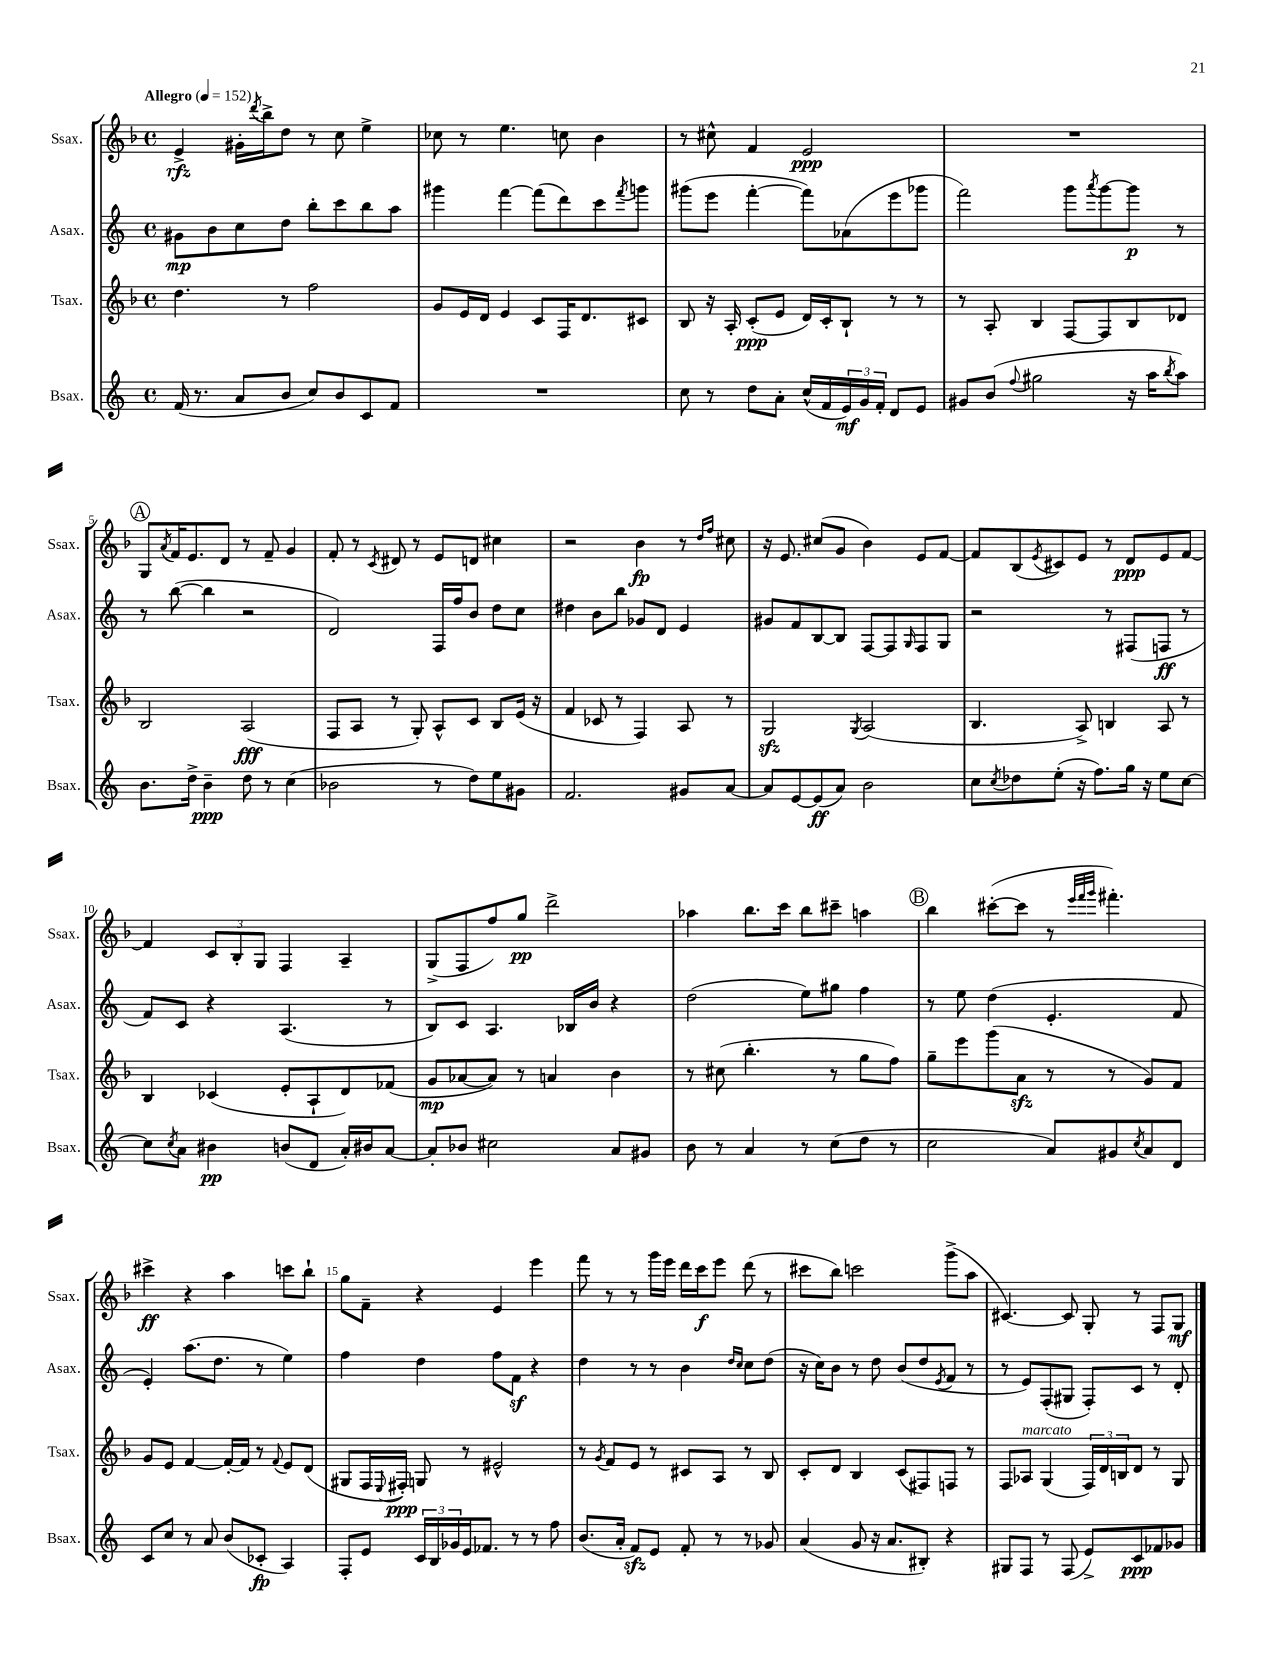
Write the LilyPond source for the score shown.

<<
\new StaffGroup <<
\new Staff = "s0" \with { instrumentName = "Ssax." shortInstrumentName = "Ssax." } {
    \clef treble \key f \major \defaultTimeSignature \time 4/4 \tempo "Allegro" 4 = 152
    e'4->\rfz gis'16-. \acciaccatura { d'''8 } bes''16-> d''8 r8 c''8 e''4-> |
    ces''8 r8 e''4. c''8 bes'4 |
    r8 cis''8-^ f'4 e'2\ppp |
    R1 |
    \mark \markup { \circle "A" } g8 \acciaccatura { a'8 } f'16 e'8. d'8 r8 f'8-- g'4 |
    f'8-. r8 \acciaccatura { c'8 } dis'8 r8 e'8 d'8 cis''4 |
    r2 bes'4\fp r8 \grace { d''16 f''16 } cis''8 |
    r16 e'8. cis''8( g'8 bes'4) e'8 f'8~ |
    f'8 bes8( \acciaccatura { e'8 } cis'8) e'8 r8 d'8\ppp e'8 f'8~ |
    f'4 \tuplet 3/2 { c'8 bes8-. g8 } f4 a4-- |
    g8->( f8 f''8) g''8\pp d'''2-> |
    aes''4 bes''8. c'''16 bes''8 cis'''8-- a''4 |
    \mark \markup { \circle "B" } bes''4 cis'''8~-.( cis'''8 r8 \grace { e'''32 f'''32 g'''32 } fis'''4.-.) |
    cis'''4->\ff r4 a''4 c'''8 bes''8-! |
    g''8 f'8-- r4 e'4 e'''4 |
    f'''8 r8 r8 g'''16 e'''16 d'''16 c'''16\f e'''8 d'''8( r8 |
    cis'''8 bes''8) c'''2 g'''8->( a''8 |
    cis'4.~) cis'8 g8-. r8 f8 g8\mf \bar "|." |
}
\new Staff = "s1" \with { instrumentName = "Asax." shortInstrumentName = "Asax." } {
    \clef treble \key c \major \defaultTimeSignature \time 4/4
    gis'8\mp b'8 c''8 d''8 b''8-. c'''8 b''8 a''8 |
    gis'''4 f'''4~ f'''8( d'''8) c'''8 \acciaccatura { f'''8 } g'''8 |
    gis'''8( e'''8 f'''4~-. f'''8) aes'8( e'''8 ges'''8 |
    f'''2) g'''8 \acciaccatura { a'''8 } g'''8~ g'''8\p r8 |
    \mark \markup { \circle "A" } r8 b''8~( b''4 r2 |
    d'2) f16 f''16 b'8 d''8 c''8 |
    dis''4 b'8 b''8 ges'8 d'8 e'4 |
    gis'8 f'8 b8~ b8 f8~ f8 \grace { g16 } f8 g8 |
    r2 r8 fis8( f8\ff r8 |
    f'8) c'8 r4 a4.( r8 |
    b8) c'8 a4. bes16 b'16 r4 |
    d''2( e''8) gis''8 f''4 |
    \mark \markup { \circle "B" } r8 e''8 d''4( e'4.-. f'8 |
    e'4-.) a''8.( d''8. r8 e''4) |
    f''4 d''4 f''8 f'8\sf r4 |
    d''4 r8 r8 b'4 \grace { d''16 c''16 } c''8 d''8( |
    r16 c''16) b'8 r8 d''8 b'8( d''8 \acciaccatura { e'8 } f'8 r8 |
    r8 e'8) f8-.( gis8 f8-.) c'8 r8 d'8-. \bar "|." |
}
\new Staff = "s2" \with { instrumentName = "Tsax." shortInstrumentName = "Tsax." } {
    \clef treble \key f \major \defaultTimeSignature \time 4/4
    d''4. r8 f''2 |
    g'8 e'16 d'16 e'4 c'8 f16 d'8. cis'8 |
    bes8 r16 a16-. c'8-.\ppp( e'8 d'16) c'16-. bes8-! r8 r8 |
    r8 a8-. bes4 f8~ f8 bes8 des'8 |
    \mark \markup { \circle "A" } bes2 a2\fff( |
    f8 a8 r8 g8-.) a8-^ c'8 bes8 e'16( r16 |
    f'4 ces'8 r8 f4) a8 r8 |
    g2\sfz \acciaccatura { g8 } a2( |
    bes4. a8->) b4 a8 r8 |
    bes4 ces'4( e'8-. a8-! d'8) fes'8( |
    g'8\mp aes'8~ aes'8) r8 a'4 bes'4 |
    r8 cis''8( bes''4.-. r8 g''8 f''8) |
    \mark \markup { \circle "B" } g''8-- e'''8 g'''8( a'8\sfz r8 r8 g'8) f'8 |
    g'8 e'8 f'4~ f'16~-. f'16 r8 \appoggiatura { f'8 } e'8 d'8( |
    gis8 f16 \appoggiatura { e8 } fis16-.\ppp) g8 r8 eis'2-^ |
    r8 \acciaccatura { g'8 } f'8 e'8 r8 cis'8 a8 r8 bes8 |
    c'8-. d'8 bes4 c'8( fis8) f8 r8 |
    f8 aes8^\markup { \italic "marcato" } g4( \tuplet 3/2 { f16) d'16 b16 } d'8 r8 g8 \bar "|." |
}
\new Staff = "s3" \with { instrumentName = "Bsax." shortInstrumentName = "Bsax." } {
    \clef treble \key c \major \defaultTimeSignature \time 4/4
    f'16( r8. a'8 b'8 c''8) b'8 c'8 f'8 |
    R1 |
    c''8 r8 d''8 a'8-. c''16-^( f'16 \tuplet 3/2 { e'16\mf) g'16 f'16-. } d'8 e'8 |
    gis'8 b'8( \appoggiatura { f''8 } gis''2 r16 a''16 \acciaccatura { b''8 } a''8) |
    \mark \markup { \circle "A" } b'8. d''16-> b'4--\ppp d''8 r8 c''4( |
    bes'2 r8 d''8) e''8 gis'8 |
    f'2. gis'8 a'8~ |
    a'8 e'8~ e'8\ff( a'8) b'2 |
    c''8 \acciaccatura { c''8 } des''8 e''8-.( r16 f''8.) g''16 r16 e''8 c''8~ |
    c''8 \acciaccatura { c''8 } a'8 bis'4\pp b'8( d'8 a'16-.) bis'16 a'8~ |
    a'8-. bes'8 cis''2 a'8 gis'8 |
    b'8 r8 a'4 r8 c''8( d''8 r8 |
    \mark \markup { \circle "B" } c''2 a'8) gis'8 \acciaccatura { c''8 } a'8 d'8 |
    c'8 c''8 r8 a'8 b'8( ces'8-.\fp a4) |
    f8-. e'8 \tuplet 3/2 { c'16 b16 ges'16 } e'16 fes'8. r8 r8 f''8 |
    b'8.( a'16-. f'8\sfz) e'8 f'8-. r8 r8 ges'8 |
    a'4( g'8 r16 a'8. bis8-.) r4 |
    gis8 f8 r8 f8( e'8->) c'8\ppp fes'8 ges'8 \bar "|." |
}
>>
>>
\layout { \context { \Score \override BarNumber.break-visibility = ##(#f #t #t) barNumberVisibility = #(every-nth-bar-number-visible 5) } }
